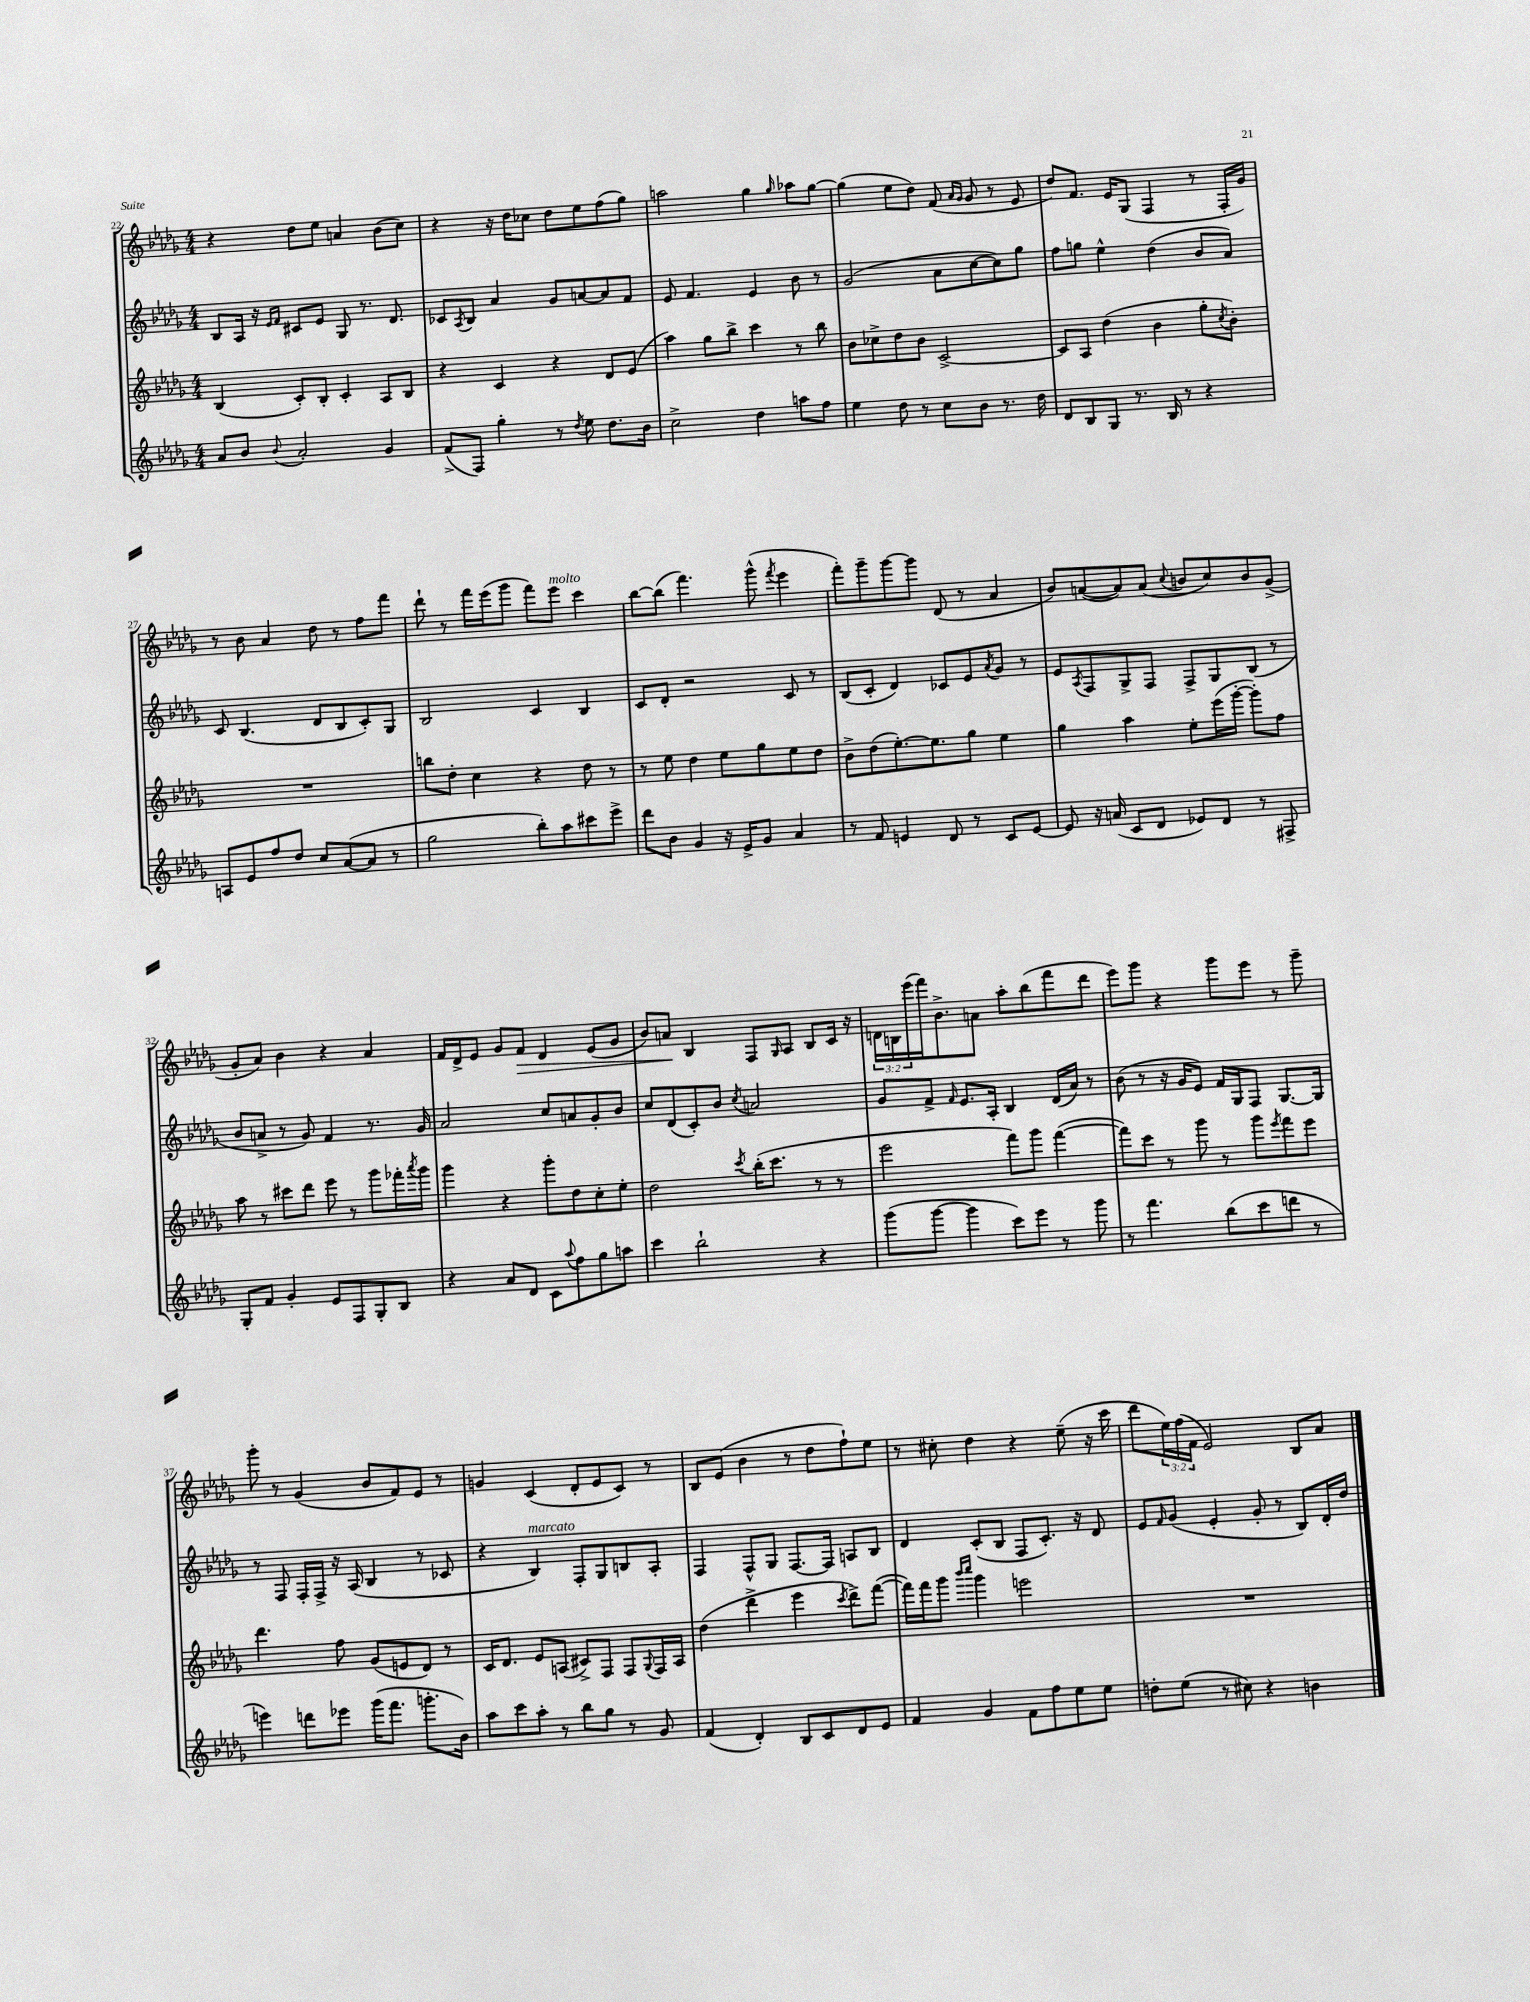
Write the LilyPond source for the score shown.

<<
\new StaffGroup <<
\new Staff = "s0" {
    \clef treble \key des \major \numericTimeSignature \time 4/4 \override Staff.TupletNumber.text = #tuplet-number::calc-fraction-text
    r4 des''8 ees''8 a'4 bes'8( c''8) |
    r4 r16 des''16 ces''8 des''8 ees''8 f''8( ges''8) |
    a''2 ges''4 \grace { ges''16 } aes''8 ges''8~ |
    ges''4( ees''8 des''8) f'8( \grace { aes'16 ges'16 } ges'8 r8 ees'8 |
    des''8) f'8. ees'16 ges8( f4 r8 f16-. ges'16) |
    r8 bes'8 aes'4 des''8 r8 f''8 f'''8 |
    des'''8-! r8 f'''16 ees'''16( ges'''8 f'''8) ees'''8^\markup { \italic "molto" } c'''4 |
    bes''8~ bes''8( f'''4.) ges'''8-^( \acciaccatura { f'''8 } ees'''4 |
    f'''8-.) ges'''8-- ges'''8~ ges'''8 des'8( r8 aes'4 |
    bes'8) a'8~( a'8) a'8( \appoggiatura { c''8 } b'8 c''8) b'8 ges'8->( |
    ges'8-. aes'8) bes'4 r4 aes'4 |
    f'16 des'16-> ees'8 ges'8 f'8\> des'4 ees'8( ges'8 |
    bes'8) a'8\! bes4 f8 \grace { ges16 } aes8 bes8 c'16 r16 |
    \tuplet 3/2 { d'16 b16 ees'''16( } f'''16) bes'8.-> a'8 aes''8-. bes''8( f'''8 des'''8 |
    ees'''8) ges'''8 r4 ges'''8 ees'''8 r8 ges'''8-- |
    ges'''8-. r8 ges'4( bes'8 f'8) ees'8 r8 |
    g'4 c'4( des'8-. ees'8 c'8) r8 |
    bes8 ees'8( bes'4 r8 des''8 f''8-!) ees''8 |
    r8 cis''8-. des''4 r4 ees''8--( r16 c'''16 |
    des'''8 \tuplet 3/2 { ees''16) f''16( f'16 } ees'2) bes8 aes'8 \bar "|." |
}
\new Staff = "s1" {
    \clef treble \key des \major \numericTimeSignature \time 4/4
    bes8 aes16 r16 \grace { ees'16 f'16 } cis'8 ees'8 ges8 r8. des'8. |
    ces'8 \acciaccatura { aes8 } bes8 aes'4 ges'8 a'8~ a'8 f'8 |
    ees'8 f'4. ees'4 bes'8 r8 |
    ges'2( aes'8 c''8~ c''8) ges''8 |
    f''8 g''8 ees''4-^ des''4( bes'8 aes'8) |
    c'8 bes4.( des'8 bes8 c'8-.) ges8 |
    bes2 c'4 bes4 |
    c'8 des'8-. r2 c'8 r8 |
    bes8( c'8-. des'4) ces'8 ees'8 \acciaccatura { aes'8 } ges'8 r8 |
    ees'8 \acciaccatura { aes8 } f8 ges8-> f8 f8-> ges8 bes8( r8 |
    bes'8 a'8-> r8 ges'8) f'4 r8. ges'16 |
    aes'2 c''8 a'8 ges'8-. bes'8 |
    c''8 des'8( c'8-.) bes'8 \acciaccatura { c''8 } a'2 |
    ges'8 f'8-> \grace { f'16 } ees'8. aes16-. bes4 des'16( aes'16) r8 |
    bes'8( r8 r16 ges'16 ees'8) f'16 ges16 f8 ges8.~ ges16 |
    r8 f8 f16-. f16-> r16 aes16( bes4 r8 ces'8 |
    r4 bes4^\markup { \italic "marcato" }) f8-. ges8 b8 aes8-. |
    f4 f8-^ ges8 f8.~ f16 a8 bes8 |
    des'4 c'8-.( bes8 f8 c'8.-.) r16 des'8 |
    ees'8 \grace { f'16 } ges'8( ees'4-. ges'8-. r8 bes8) des'16-. des''16 \bar "|." |
}
\new Staff = "s2" {
    \clef treble \key des \major \numericTimeSignature \time 4/4
    bes4( c'8-.) bes8-. c'4-. aes8 bes8 |
    r4 c'4 r4 des'8 ees'8( |
    aes''4) ges''8 bes''8-> c'''4 r8 bes''8 |
    bes'8 ces''8-> des''8 bes'8 c'2~-> |
    c'8 aes8 des''4( bes'4 ges''8-. \acciaccatura { c''8 } bes'8-.) |
    R1 |
    b''8 des''8-. c''4 r4 des''8 r8 |
    r8 ees''8 des''4 ees''8 ges''8 ees''8 des''8 |
    bes'8-> des''8( ees''8.~-.) ees''8. ges''8 ees''4 |
    ges''4 aes''4 ees''8-. ees'''16( ges'''16~-. ges'''8-.) f''8 |
    aes''8 r8 cis'''8 des'''8 ees'''8 r8 ges'''8 fes'''16-. \acciaccatura { aes'''8 } ges'''16 |
    ges'''4 r4 ges'''8-. des''8 c''8-. ees''8-. |
    des''2 \acciaccatura { c'''8 } bes''16-.( c'''8. r8 r8 |
    ees'''2 f'''8) ges'''8 f'''4~( |
    f'''8) c'''8 r8 ges'''8 r8 ges'''8 \acciaccatura { ees'''8 } f'''8 ees'''8 |
    des'''4. f''8 ges'8( e'8 des'8) r8 |
    c'16 des'8. ees'8 a8( cis'8->) f8 f8 \appoggiatura { ges8 } f16 a16 |
    des''4( des'''4-> ees'''4 \acciaccatura { c'''8 } des'''8->) f'''8~( |
    f'''16) f'''16 ges'''8 \grace { bes'''16 c''''16 } ges'''4 e'''2 |
    R1 \bar "|." |
}
\new Staff = "s3" {
    \clef treble \key des \major \numericTimeSignature \time 4/4
    aes'8 bes'8 \appoggiatura { bes'8 } aes'2-. ges'4 |
    f'8->( f8) ges''4-. r8 \acciaccatura { des''8 } ees''8 des''8. bes'16 |
    c''2-> des''4 a''8 f''8 |
    ees''4 des''8 r8 c''8 bes'8 r8. des''16 |
    des'8 bes8 ges8 r8. bes16 r8 r4 |
    a8 ees'8 f''8 des''8 c''8 aes'8~( aes'8 r8 |
    ges''2 bes''8-.) aes''8 cis'''8 ees'''8-> |
    des'''8 bes'8 ges'4 r16 ees'16-> ges'8 aes'4 |
    r8 f'8 e'4 des'8 r8 c'8 e'8~ |
    e'8 r16 a'16( c'8 des'8 ees'8) des'8 r8 fis8-> |
    ges8-. f'8 ges'4-. ees'8 f8 ges8-. bes8 |
    r4 aes'8 des'8 c'8 \appoggiatura { aes''8 } f''8 ges''8 a''8 |
    c'''4 bes''2-! r4 |
    ges'''8( ges'''8~ ges'''4 c'''8) ees'''8 r8 ges'''8 |
    r8 f'''4. bes''8( c'''8 d'''8 r8 |
    e'''4) d'''8 ees'''8 ges'''16( f'''8. g'''8.-. bes'16) |
    aes''8 c'''8 aes''8-. r8 bes''8 ges''8 r8 ges'8 |
    f'4( des'4-.) bes8 c'8 des'8 ees'8 |
    f'4 ges'4 f'8 f''8 ees''8 ees''8 |
    d''8-. ees''8( r8 cis''8) r4 b'4 \bar "|." |
}
>>
>>
\layout { \context { \Score currentBarNumber = #22 } }
